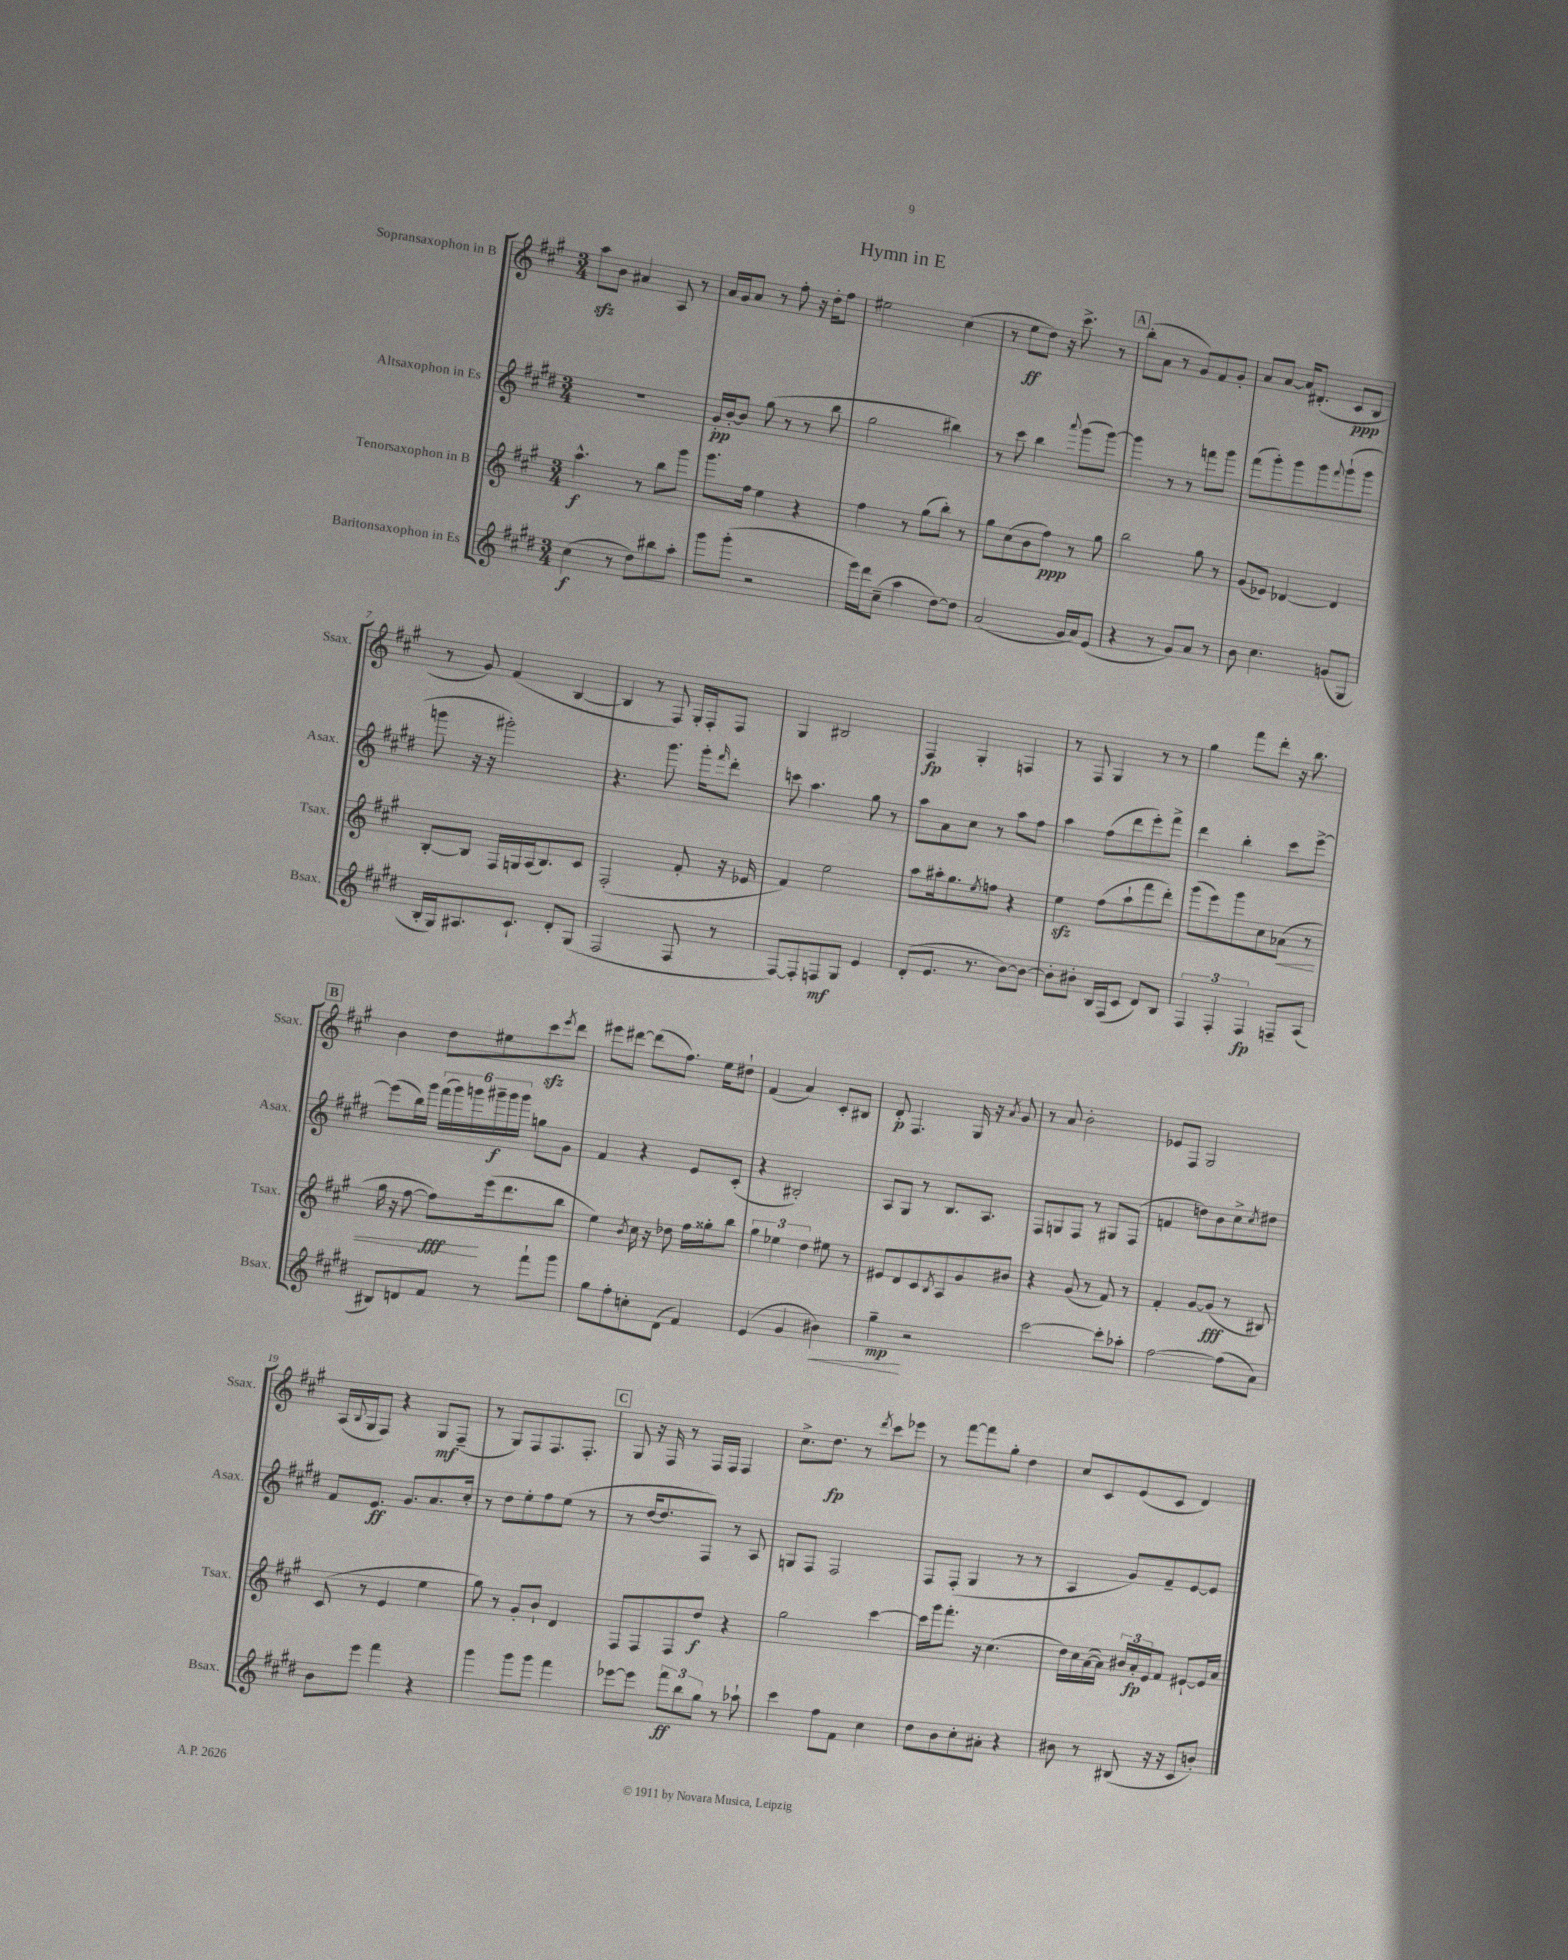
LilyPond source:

\header { title = "Hymn in E" }
<<
\new StaffGroup <<
\new Staff = "s0" \with { instrumentName = "Sopransaxophon in B" shortInstrumentName = "Ssax." } {
    \clef treble \key a \major \numericTimeSignature \time 3/4
    a''8\sfz b'8 ais'4 a8 r8 |
    a'16 gis'16 a'8 r8 fis''8-. r16 d''16-. fis''8 |
    eis''2 cis''4( |
    r8 e''8\ff d''8) r16 cis'''8.-> r8 |
    \mark \markup { \box "A" } b''8-.( a'8 r8 gis'8) fis'8 gis'8-. |
    a'8 a'8~ a'16 dis'8.-.( cis'8\ppp b8 |
    r8 gis'8) fis'4( b4~ |
    b4 r8 fis8) gis16-. fis16-. fis8 |
    gis4 bis2 |
    fis4\fp gis4-. f4 |
    r8 fis8 gis4 r8 r8 |
    gis''4 fis'''8 d'''8-. r16 b''8. |
    \mark \markup { \box "B" } b'4 d''8 eis''8 cis'''8\sfz \acciaccatura { e'''8 } d'''8 |
    eis'''8 dis'''8~ dis'''8( fis''8.) e''16 dis''8-! |
    fis'4( a'4) cis'8-. bis8 |
    d'8-.\p fis4. gis16 r16 \acciaccatura { a'8 } gis'8 |
    r8 a'8 b'2-. |
    ees'8 fis8 gis2 |
    a16( \appoggiatura { b8 } gis16 fis8) r4 gis8\mf fis8--( |
    r8 gis8) fis8 fis8. fis8.-. |
    \mark \markup { \box "C" } gis8 r16 fis16 r8 fis16 fis16 fis4 |
    cis''8.-> d''8.\fp r8 \acciaccatura { d'''8 } cis'''8 ees'''8 |
    r8 fis'''8~ fis'''8 gis''8-. d''4 |
    cis''8 cis'8 e'8( cis'8 d'4) \bar "|." |
}
\new Staff = "s1" \with { instrumentName = "Altsaxophon in Es" shortInstrumentName = "Asax." } {
    \clef treble \key e \major \numericTimeSignature \time 3/4
    R2. |
    gis'16-.\pp b'16~-. b'8 gis''8( r8 r8 b''8 |
    gis''2 bis''4) |
    r8 cis'''8 b''4 \appoggiatura { a'''8 } gis'''8( gis'''8~) |
    \mark \markup { \box "A" } gis'''4 r8 r8 f'''8 gis'''8 |
    fis'''8( gis'''8-.) gis'''8 gis'''8 \appoggiatura { fis'''8 } gis'''8-!( gis'''8 |
    g'''8 r16 r16 gis'''2-.) |
    r4. gis'''8. gis'''16-. \grace { fis'''16 } dis'''8-. |
    c'''8 a''4. gis''8 r8 |
    a''8 a'8 cis''8 r8 a''8 fis''8 |
    a''4 fis''8( dis'''8 e'''8-.) fis'''8-> |
    dis'''4 b''4-. cis'''8 e'''8~-> |
    \mark \markup { \box "B" } e'''8( b''16) gis'''16 \tuplet 6/4 { fis'''16( gis'''16) g'''16 gis'''16--\f gis'''16 gis'''16 } g''8 gis'8 |
    fis'4 r4 e'8 cis'8-.( |
    r4 bis2-.) |
    a8 gis8 r8 b8. a8. |
    fis8 g8 fis8 r8 gis8 fis8( |
    f'4 d''8) b'8 cis''8-> \acciaccatura { cis''8 } dis''8 |
    fis'8 e'8.\ff gis'8. a'8. cis''16-. |
    r8 dis''8 e''8-. fis''8 e''8( r8 |
    \mark \markup { \box "C" } r8 dis''16~ dis''8. fis8) r8 a8 |
    g8 fis8 fis2 |
    fis8 fis8-.( gis4 r8 r8 |
    a4 gis'8) fis'8-- e'8~ e'8 \bar "|." |
}
\new Staff = "s2" \with { instrumentName = "Tenorsaxophon in B" shortInstrumentName = "Tsax." } {
    \clef treble \key a \major \numericTimeSignature \time 3/4
    a''4.-^\f r8 b''8 gis'''8 |
    gis'''8. fis''16 e''4 r4 |
    fis''4 r8 gis''8( b''8-.) r8 |
    gis''8 cis''8( b'8 fis''8\ppp) r8 gis''8 |
    \mark \markup { \box "A" } b''2 gis''8 r8 |
    gis'8( ees'8) des'4~ des'4 |
    b8~-. b8 fis16 g16 a16( b8.) cis'8 |
    fis2-.( fis'8-. r16 ees'16 |
    fis'4) e''2 |
    a''8 ais''16-. gis''8. \acciaccatura { e''8 } f''8 r4 |
    e''4\sfz fis''8( a''8-! fis'''8 d'''8-.) |
    gis'''8( e'''8) gis'''8 cis''8 aes'8\<( r8 |
    \mark \markup { \box "B" } gis''16 r16 fis''8~ fis''8\fff\!) e'''16( d'''8. b''8 |
    e''4) \acciaccatura { b'8 } cis''16 r16 des''8 fis''16 gisis''16-. b''8 |
    \tuplet 3/2 { gis''4 ees''4 d''4 } eis''8 r8 |
    eis'8 d'8 cis'8 \acciaccatura { b8 } a8 gis'8 bis'8 |
    r4 gis'8( r8 fis'8) r8 |
    fis'4-. gis'8~ gis'8\fff( r8 bis8) |
    cis'8( r8 e'4 e''4 |
    gis''8) r8 gis'8-. b'8-! d'4 |
    \mark \markup { \box "C" } fis8 fis8 fis8 d''8\f r4 |
    gis''2 cis'''4~ |
    cis'''16 gis'''16 fis'''8.-. r16 cis''4.( |
    d''16) cis''16 a'16~( a'16) \tuplet 3/2 { bis'16 a'16-.\fp e'16 } fis'8 eis'8~-! eis'16 a'16 \bar "|." |
}
\new Staff = "s3" \with { instrumentName = "Baritonsaxophon in Es" shortInstrumentName = "Bsax." } {
    \clef treble \key e \major \numericTimeSignature \time 3/4
    cis''4\f( r8 dis''8) bis''8 a''8-. |
    gis'''8 gis'''8-.( r2 |
    e'''16) dis'''16 cis''8--( a''4 dis''8~) dis''8 |
    a'2( gis'16 a'16) e'8( |
    \mark \markup { \box "A" } r4 r8 gis'8) a'8 r8 |
    b'8 cis''4. g'8( gis8 |
    b16-. gis16) ais8. cis'8.-! dis'8-. gis8( |
    fis2 fis8 r8 |
    fis8~) fis8-. f8\mf gis8 e'4 |
    dis'8-.( e'8. r8. b'8~) b'8~ |
    b'8-. bis'8-. b16 fis16( cis'8 dis'8) b8 |
    \tuplet 3/2 { fis4 fis4-. fis4\fp } f8-- a8( |
    \mark \markup { \box "B" } bis8) d'8 fis'8 r8 fis'''8-! gis'''8 |
    gis''8 fis''8-. c''8-. dis'8( fis'4) |
    e'4( gis'4 bis'4\<) |
    gis''4--\mp\! r2 |
    cis'''2~ cis'''8-. aes''8-. |
    fis''2~ fis''8( a'8) |
    b'8 e'''8 fis'''4 r4 |
    gis'''4 gis'''8 gis'''8 fis'''4 |
    \mark \markup { \box "C" } ees'''8~ ees'''8 \tuplet 3/2 { fis'''8\ff b''8 gis''8 } r8 aes''8-! |
    cis'''4 fis''8 fis'8 cis''4 |
    dis''8 b'8 cis''8-. ais'8-. r4 |
    bis'8 r8 bis8( r16 r16 cis'8 b'8-.) \bar "|." |
}
>>
>>
